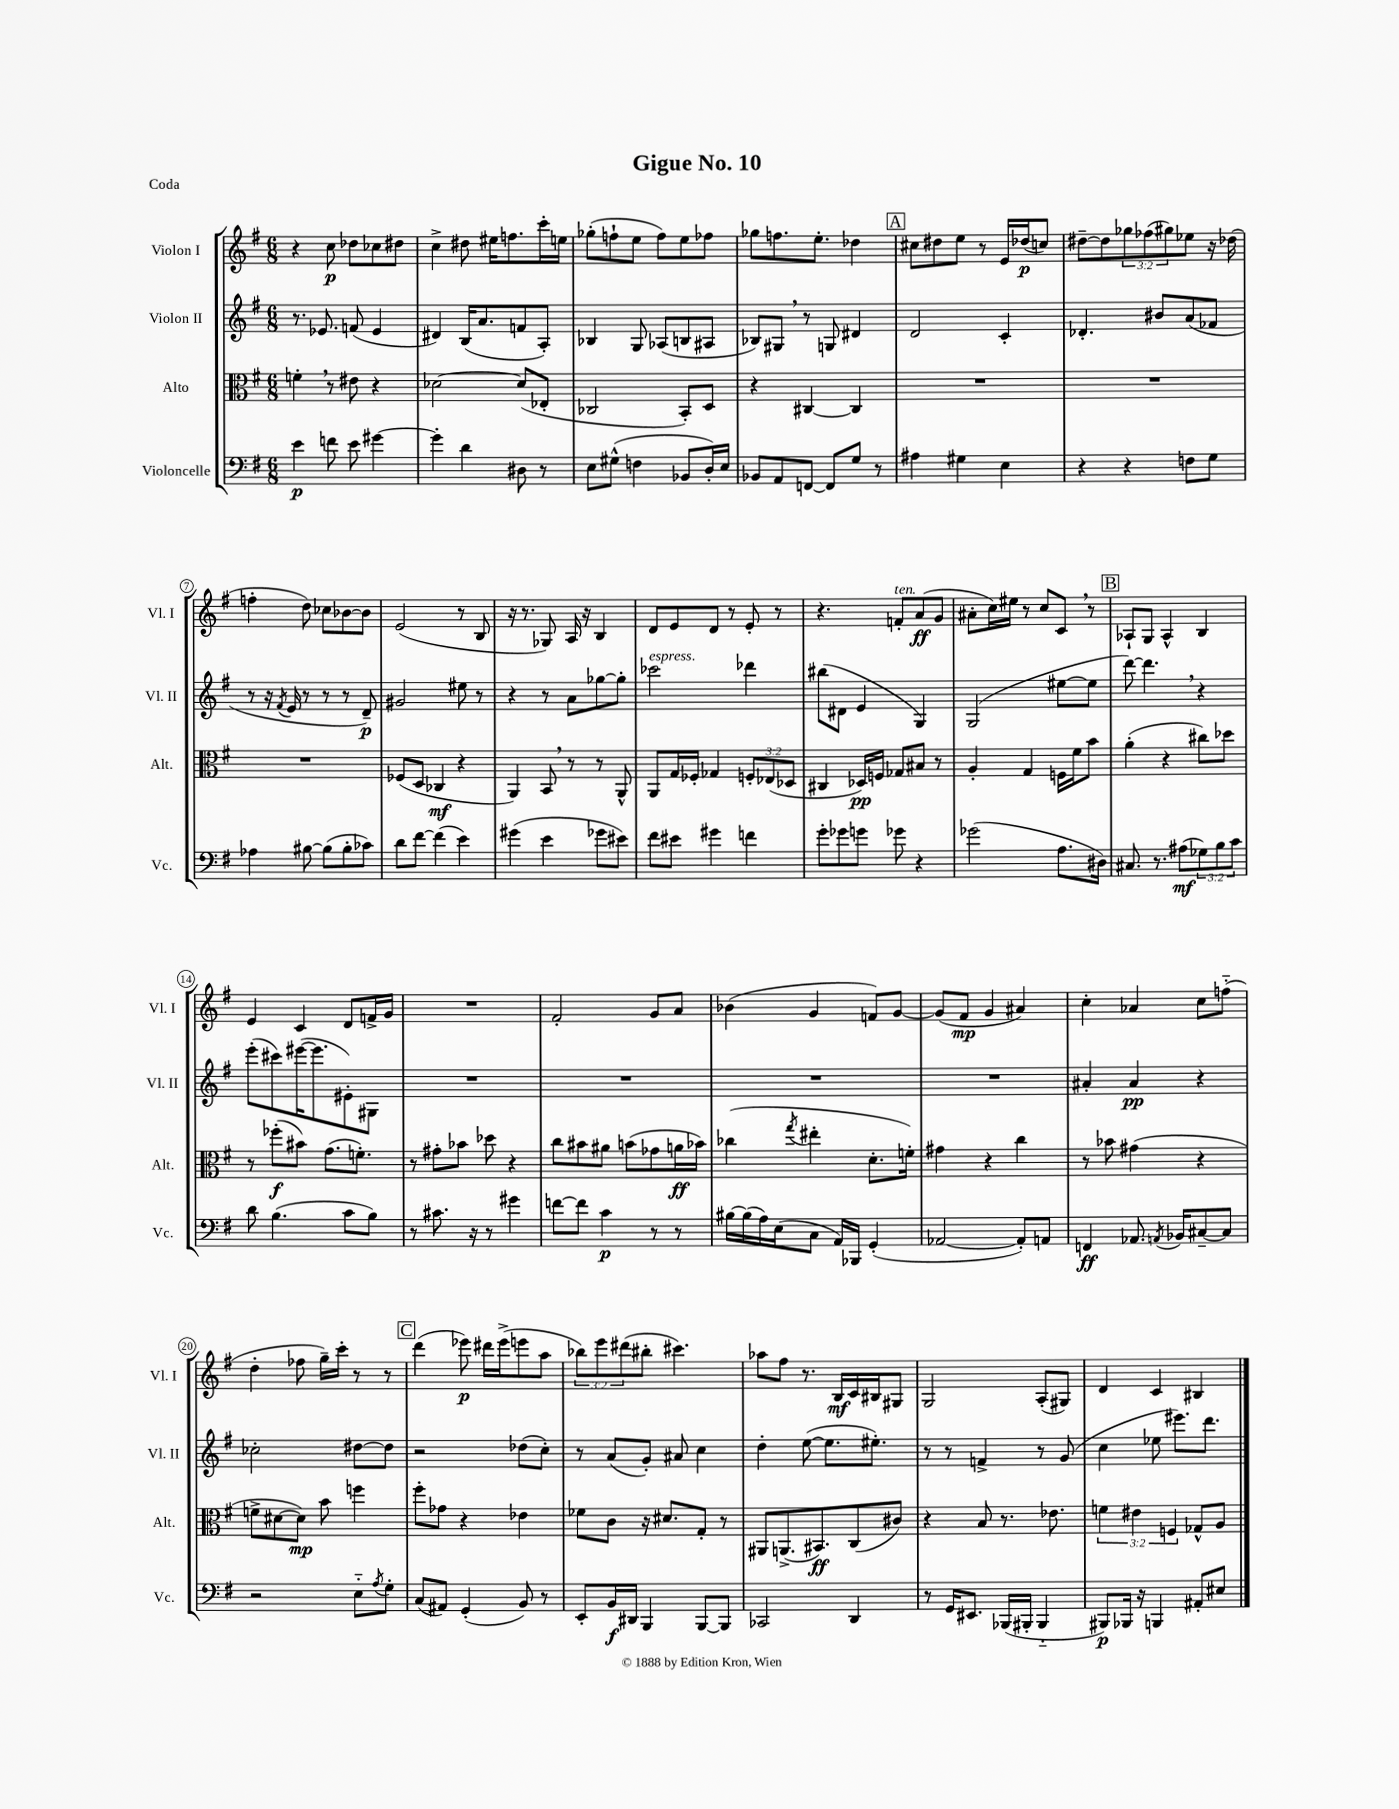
\header { title = "Gigue No. 10" piece = "Coda" }
<<
\new StaffGroup <<
\new Staff = "s0" \with { instrumentName = "Violon I" shortInstrumentName = "Vl. I" } {
    \clef treble \key g \major \numericTimeSignature \time 6/8 \override Staff.TupletNumber.text = #tuplet-number::calc-fraction-text
    r4 c''8\p des''8 ces''8 dis''8 |
    c''4-> dis''8 eis''16 f''8. c'''16-. e''16 |
    ges''8-.( f''8-! e''8 f''8) e''8 fes''8 |
    ges''8 f''8. e''8.-. des''4 |
    \mark \markup { \box "A" } cis''8 dis''8 e''8 r8 e'16 des''16\p( c''8) |
    dis''8~-- dis''8 \tuplet 3/2 { ges''8 fes''8( gis''8) } ees''8 r16 des''16( |
    f''4-. d''8) ces''8 bes'8~ bes'8 |
    e'2( r8 b8 |
    r16 r8. ges8) a16 r16 b4 |
    d'8 e'8 d'8 r8 e'8-. r8 |
    r4. f'8-.^\markup { \italic "ten." } a'8\ff( g'8 |
    ais'8-. c''16) eis''16 r8 c''8 c'8 \breathe r8 |
    \mark \markup { \box "B" } aes8-! g8 aes4-^ b4 |
    e'4 c'4 d'8 f'16-> g'16 |
    R2. |
    fis'2-. g'8 a'8 |
    bes'4( g'4 f'8) g'8~ |
    g'8( fis'8\mp g'4 ais'4) |
    c''4-. aes'4 c''8 f''8-_( |
    d''4-. fes''8 g''16--) c'''16-. r8 r8 |
    \mark \markup { \box "C" } d'''4( ees'''8\p) dis'''16 ees'''16->( e'''8 a''8 |
    \tuplet 3/2 { bes''8) e'''8 dis'''8( } bis''8-. cis'''4.) |
    aes''8 fis''8 r8. b16\mf c'16 bis16 gis8 |
    g2 a8-.( gis8) |
    d'4 c'4 bis4 \bar "|." |
}
\new Staff = "s1" \with { instrumentName = "Violon II" shortInstrumentName = "Vl. II" } {
    \clef treble \key g \major \numericTimeSignature \time 6/8
    r8. ees'8. f'8( ees'4 |
    dis'4) b16( a'8. f'8 a8-.) |
    bes4 g8 aes8( b8 ais8 |
    bes8) gis8 \breathe r8 g8 dis'4 |
    \mark \markup { \box "A" } d'2 c'4-. |
    des'4.-. bis'8 a'8( fes'8 |
    r8 r16 \acciaccatura { fis'8 } e'16 r8 r8 r8 d'8--\p) |
    gis'2 eis''8 r8 |
    r4 r8 a'8 ges''8~ ges''8-. |
    ces'''2^\markup { \italic "espress." } des'''4 |
    bis''8( dis'8 e'4 g4) |
    g2( eis''8~ eis''8 |
    \mark \markup { \box "B" } d'''8~) d'''4. \breathe r4 |
    e'''8-.( cis'''8) eis'''16~( eis'''8. eis'8-.) gis8 |
    R2. |
    R2. |
    R2. |
    R2. |
    ais'4-. ais'4\pp r4 |
    ces''2-. dis''8~ dis''8 |
    \mark \markup { \box "C" } r2 des''8( c''8-.) |
    r8 a'8( g'8-.) ais'8 c''4 |
    d''4-. e''8~( e''8. eis''8.-.) |
    r8 r8 f'4-> r8 g'8( |
    c''4 ees''8 eis'''8.) d'''8. \bar "|." |
}
\new Staff = "s2" \with { instrumentName = "Alto" shortInstrumentName = "Alt." } {
    \clef alto \key g \major \numericTimeSignature \time 6/8 \override Staff.TupletNumber.text = #tuplet-number::calc-fraction-text
    f'4-. \breathe r8 eis'8 r4 |
    des'2~ des'8( ees8-. |
    ces2 b,8-.) d8 |
    r4 cis4~ cis4 |
    \mark \markup { \box "A" } R2. |
    R2. |
    R2. |
    fes8( d8 ces4\mf r4 |
    a,4) b,8 \breathe r8 r8 a,8-^ |
    a,8 g16 fes16-. ges4 \tuplet 3/2 { f8-. ees8( des8 } |
    cis4 des16\pp) f16 ges8 bis8 r8 |
    a4-. g4 f16 fis'16 b'8 |
    \mark \markup { \box "B" } a'4-.( r4 cis''8) des''8 |
    r8 fes''8-.\f( bis'8) g'8.( f'8.-.) |
    r8 gis'8-. bes'8 des''8 r4 |
    c''8 bis'8 ais'8 b'8( ges'8 a'16\ff bes'16) |
    ces''4( \acciaccatura { g''8 } eis''4-. d'8.-. f'16-.) |
    gis'4 r4 c''4 |
    r8 bes'8 gis'4( r4 |
    f'8-> dis'8~ dis'8\mp) b'8 f''4 |
    \mark \markup { \box "C" } fis''8-. ges'8 r4 ees'4 |
    fes'8 c'8 r16 dis'8. g8-. r8 |
    ais,8 a,8.->( bis,8.\ff) c8( cis'8) |
    r4 b8 r8. ees'8. |
    \tuplet 3/2 { f'4 eis'4 f4 } ges8-^ a8 \bar "|." |
}
\new Staff = "s3" \with { instrumentName = "Violoncelle" shortInstrumentName = "Vc." } {
    \clef bass \key g \major \numericTimeSignature \time 6/8 \override Staff.TupletNumber.text = #tuplet-number::calc-fraction-text
    e'4\p f'8 e'8 gis'4~ |
    gis'4-. d'4 dis8 r8 |
    e8 gis8-^( f4 bes,8 d16-.) e16 |
    bes,8 a,8 f,8~ f,8 g8 r8 |
    \mark \markup { \box "A" } ais4 gis4 e4 |
    r4 r4 f8 g8 |
    aes4 bis8~ bis8( bis8-. ces'8) |
    d'8 fis'8~ fis'4( e'4) |
    gis'4( e'4 ges'8 eis'8) |
    fis'8 eis'8 gis'4 f'4 |
    g'8-. ges'8 g'8 ges'8 r4 |
    ges'2( a8. dis16) |
    \mark \markup { \box "B" } cis8. r8. ais8\mf( \tuplet 3/2 { ges8) b8 c'8 } |
    d'8 b4.( c'8 b8) |
    r8 cis'8. r16 r8 gis'4 |
    f'8~ f'8 c'4\p r8 r8 |
    bis16~ bis16( a16) e16( c8 a,16) bes,,16 g,4-.( |
    aes,2~ aes,8-.) a,8 |
    f,4\ff aes,8. \acciaccatura { a,8 } bes,16 cis8~-- cis8 |
    r2 e8-_ \acciaccatura { a8 } g8-. |
    \mark \markup { \box "C" } c8( ais,8) g,4-.( b,8) r8 |
    e,8-. b,16\f dis,16 b,,4 b,,8~ b,,8 |
    ces,2 d,4 |
    r8 g,16 eis,8. bes,,16( bis,,16-. bis,,4-_ |
    bis,,8\p) bes,,16 r16 b,,4 ais,8-. eis8 \bar "|." |
}
>>
>>
\layout { \context { \Score \override BarNumber.stencil = #(make-stencil-circler 0.1 0.3 ly:text-interface::print) } }
